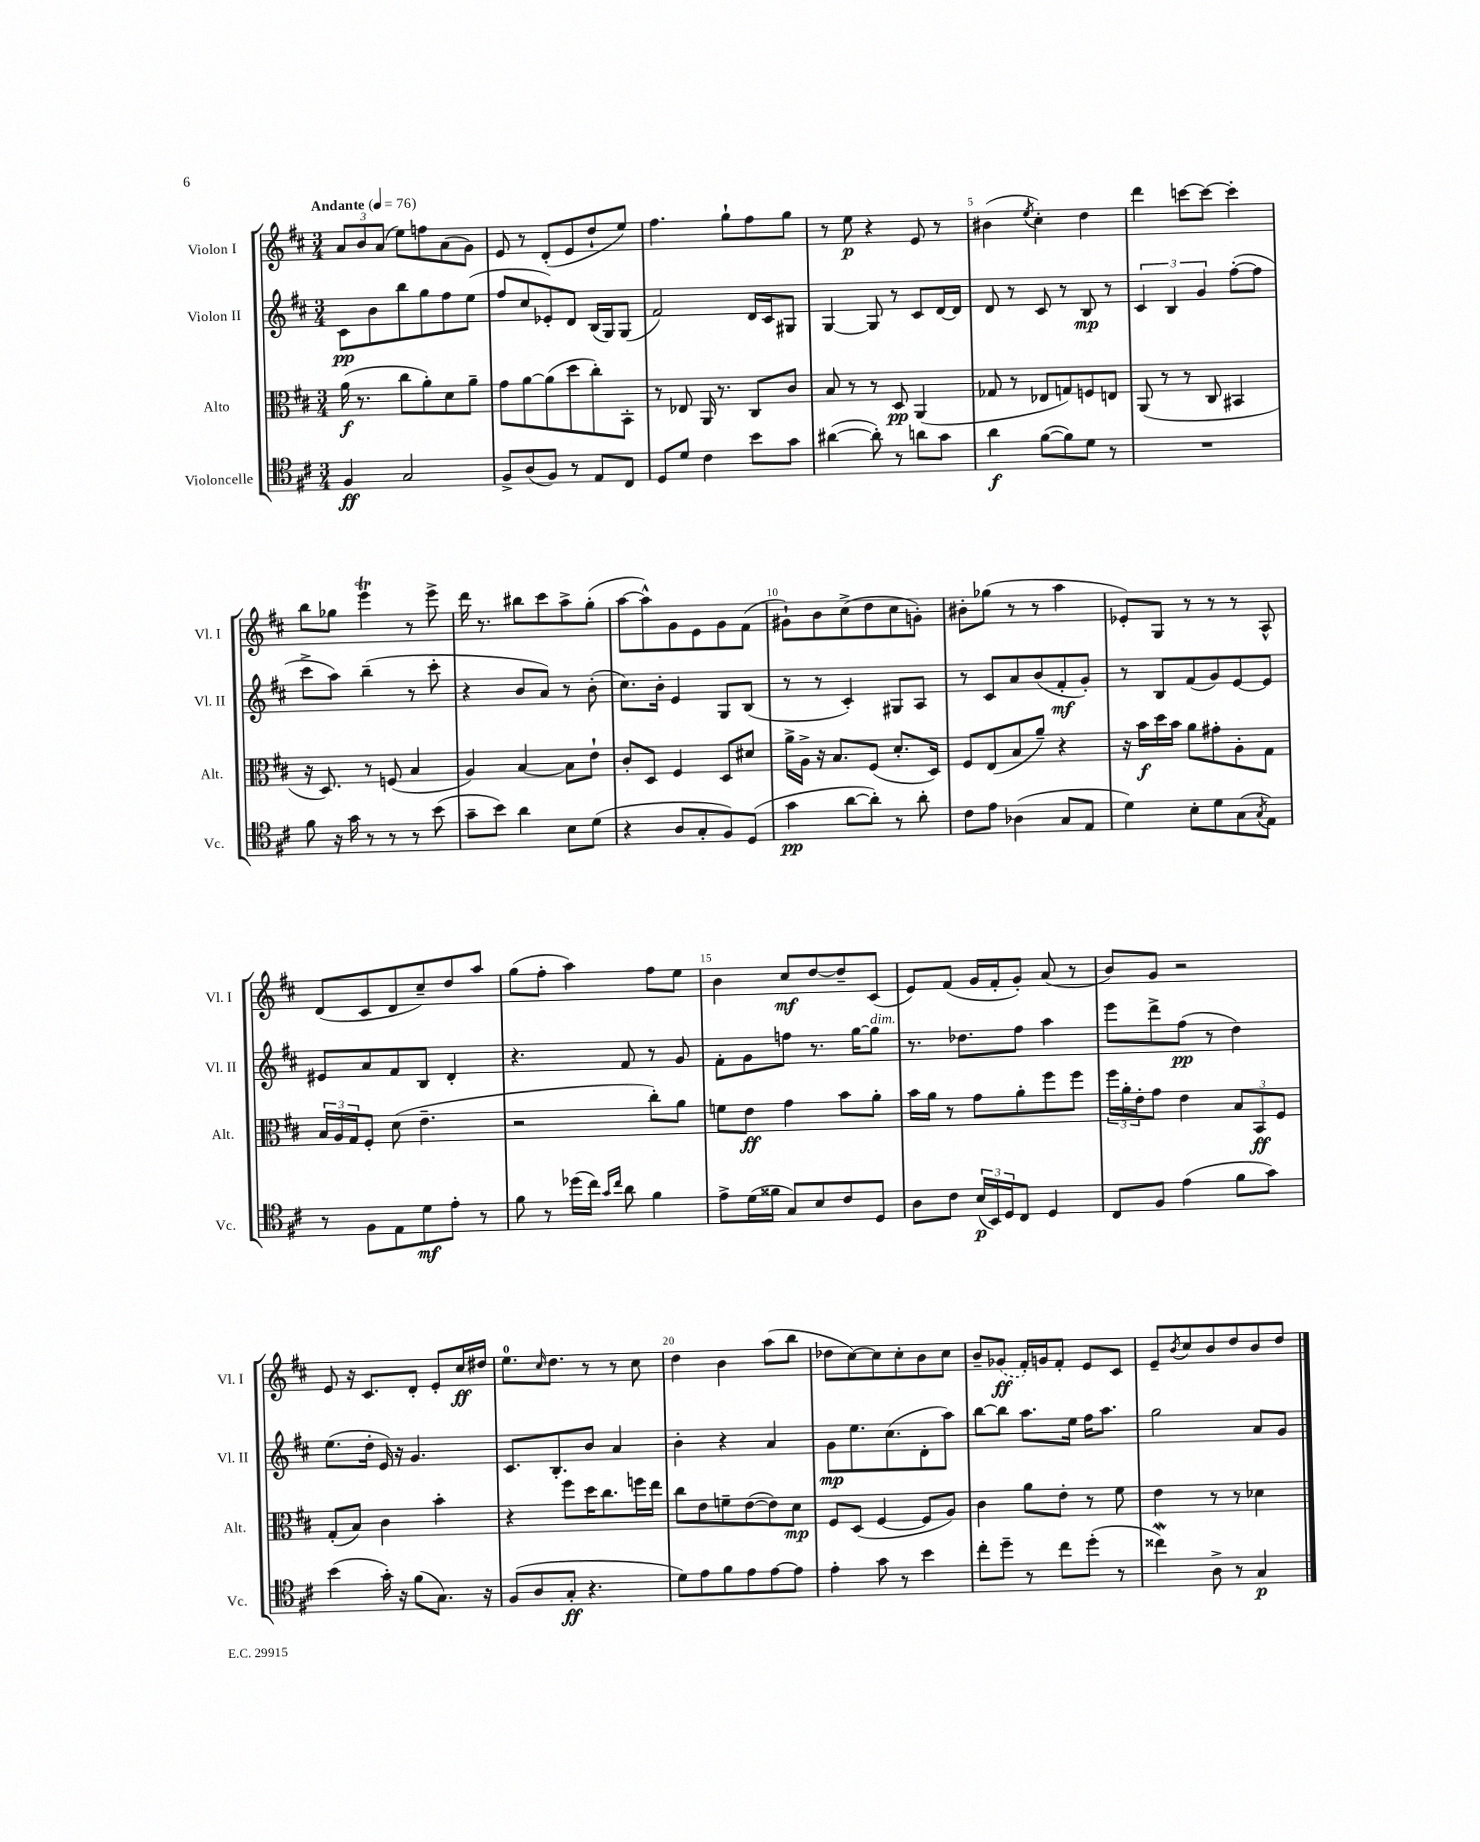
<<
\new StaffGroup <<
\new Staff = "s0" \with { instrumentName = "Violon I" shortInstrumentName = "Vl. I" } {
    \clef treble \key d \major \numericTimeSignature \time 3/4 \tempo "Andante" 4 = 76
    \tuplet 3/2 { a'8 b'8 a'8( } e''8) f''8 a'8( g'8) |
    e'8 r8 d'8-.( e'8 d''8-! e''8) |
    fis''4. g''8-! fis''8 g''8 |
    r8 e''8\p r4 e'8 r8 |
    bis'4( \acciaccatura { e''8 } cis''4-.) d''4 |
    d'''4 c'''8~ c'''8~ c'''4-. |
    b''8 ges''8 e'''4\trill r8 e'''8-> |
    d'''16 r8. bis''8 cis'''8 a''8-> g''8-.( |
    a''8~ a''8-^) g'8 e'8 g'8 fis'8( |
    gis'8-!) b'8 cis''8->( d''8 cis''8 g'8-.) |
    bis'8-. ges''8( r8 r8 a''4 |
    ees'8-.) g8 r8 r8 r8 a8-^ |
    d'8( cis'8 d'8 cis''8--) d''8 a''8 |
    g''8( fis''8-. a''4) fis''8 e''8 |
    b'4 cis''8\mf d''8~ d''8-- cis'8( |
    e'8) fis'8( g'16 fis'16-. g'8-.) a'8( r8 |
    b'8) g'8 r2 |
    e'8 r16 cis'8. d'8-. e'8-. cis''16\ff dis''16 |
    e''8.-0 \grace { cis''16 } d''8. r8 r8 cis''8 |
    d''4 b'4 a''8( b''8 |
    des''8 cis''8~) cis''8 cis''8-. b'8 cis''8 |
    b'8-- \once \slurDashed ges'8\ff( fis'16-.) g'16 fis'8-. e'8 cis'8 |
    e'8-- \acciaccatura { b'8 } cis''8 b'8 d''8 b'8 d''8 \bar "|." |
}
\new Staff = "s1" \with { instrumentName = "Violon II" shortInstrumentName = "Vl. II" } {
    \clef treble \key d \major \numericTimeSignature \time 3/4
    cis'8\pp b'8 b''8 g''8 fis''8 e''8( |
    fis''8 cis''8 ees'8-.) d'8 b16( g16) g8( |
    fis'2) d'16 cis'16 gis8 |
    g4~ g8 r8 cis'8 d'16~ d'16 |
    d'8 r8 cis'8 r8 b8\mp r8 |
    \tuplet 3/2 { cis'4 b4 g'4 } fis''8~-.( fis''8 |
    cis'''8-> a''8) b''4--( r8 cis'''8-. |
    r4 b'8 a'8) r8 b'8-.( |
    cis''8.) b'16-. e'4 g8 b8( |
    r8 r8 cis'4-.) gis8 a8 |
    r8 cis'8 a'8 b'8( fis'8-.\mf g'8-.) |
    r8 b8 fis'8( g'8) e'8~ e'8 |
    eis'8 a'8 fis'8 b8 d'4-. |
    r4. fis'8 r8 g'8 |
    fis'8-. g'8 f''8 r8. g''16~ g''8^\markup { \italic "dim." } |
    r8. des''8. fis''8 a''4 |
    e'''8 d'''8-> fis''8\pp( r8 d''4) |
    e''8.( d''16-. e'16) r16 g'4. |
    cis'8. b8.-. b'8 a'4 |
    b'4-. r4 a'4 |
    g'8\mp e''8. cis''8.( d'8-. a''8) |
    b''8~ b''8 a''8. e''16 fis''16 a''8. |
    g''2 a'8 g'8 \bar "|." |
}
\new Staff = "s2" \with { instrumentName = "Alto" shortInstrumentName = "Alt." } {
    \clef alto \key d \major \numericTimeSignature \time 3/4
    a'16\f( r8. cis''8 a'8-.) d'8 a'8-- |
    g'8 a'8~ a'8( d''8 cis''8-.) b,8-. |
    r8 ees8 a,16 r8. cis8 cis'8 |
    b8 r8 r8 d8\pp a,4( |
    ges8 r8 ees8 g8) f8 e8 |
    a,8( r8 r8 cis8 bis,4 |
    r16 d8.) r8 f8( b4 |
    a4) b4~ b8 e'8-! |
    cis'8-. d8 fis4 d8 dis'8 |
    a'16-> a16-> r16 b8. fis8( d'8.-. d16) |
    fis8 e8( b8 a'8--) r4 |
    r16 b'16\f d''16 b'16 a'8 gis'8-. a8-. g8 |
    \tuplet 3/2 { b16 a16 g16 } fis8-. d'8( e'4.-- |
    r2 cis''8-.) a'8 |
    f'8 e'8\ff g'4 b'8 a'8-. |
    b'16 a'16 r8 g'8 a'8-. fis''8 fis''8 |
    \tuplet 3/2 { fis''16 a'16-. e'16-. } g'8 e'4 \tuplet 3/2 { b8 b,8\ff fis8 } |
    g8-.( b8) cis'4 b'4-. |
    r4 fis''8 d''16 cis''8. f''16 e''16 |
    cis''8 e'8 f'8-- e'8~( e'8) d'8\mp |
    fis8 d8( fis4~ fis8 a8) |
    cis'4 a'8 e'8-. r8 fis'8 |
    e'4 r8 r8 des'4 \bar "|." |
}
\new Staff = "s3" \with { instrumentName = "Violoncelle" shortInstrumentName = "Vc." } {
    \clef tenor \key d \major \numericTimeSignature \time 3/4
    fis4\ff g2 |
    fis8-> a8( fis8) r8 e8 cis8 |
    d8 d'8 cis'4 b'8 g'8 |
    ais'4~( ais'8-.) r8 a'8 g'8 |
    a'4\f fis'8~( fis'8) d'8 r8 |
    R2. |
    fis'8 r16 g'16 r8 r8 r8 b'8( |
    g'8-- b'8) a'4 b8 d'8( |
    r4 a8 g8-. fis8) d8( |
    g'4\pp a'8~ a'8-.) r8 a'8-. |
    cis'8 e'8 aes4( g8 e8 |
    d'4) b8-. d'8 g8( \acciaccatura { g8 } e8) |
    r8 fis8 e8 d'8\mf e'8-. r8 |
    fis'8 r8 des''16( cis''16) \grace { g'16 cis''16 } a'8 fis'4 |
    e'8-> d'16( fisis'16 g8) b8 cis'8 d8 |
    a8 cis'8 \tuplet 3/2 { b16\p( b,16) d16 } cis8 d4 |
    cis8 fis8 e'4( fis'8 g'8) |
    b'4( g'16-.) r16 fis'8( g8.) r16 |
    fis8( a8 g8-.\ff r4. |
    d'8) e'8 fis'8 e'8 e'8~ e'8 |
    e'4-. g'8 r8 b'4 |
    cis''8-. d''8-- r8 cis''8 d''8-.( r8 |
    cisis''4\mordent) a8-> r8 g4\p \bar "|." |
}
>>
>>
\layout { \context { \Score \override BarNumber.break-visibility = ##(#f #t #t) barNumberVisibility = #(every-nth-bar-number-visible 5) } }
